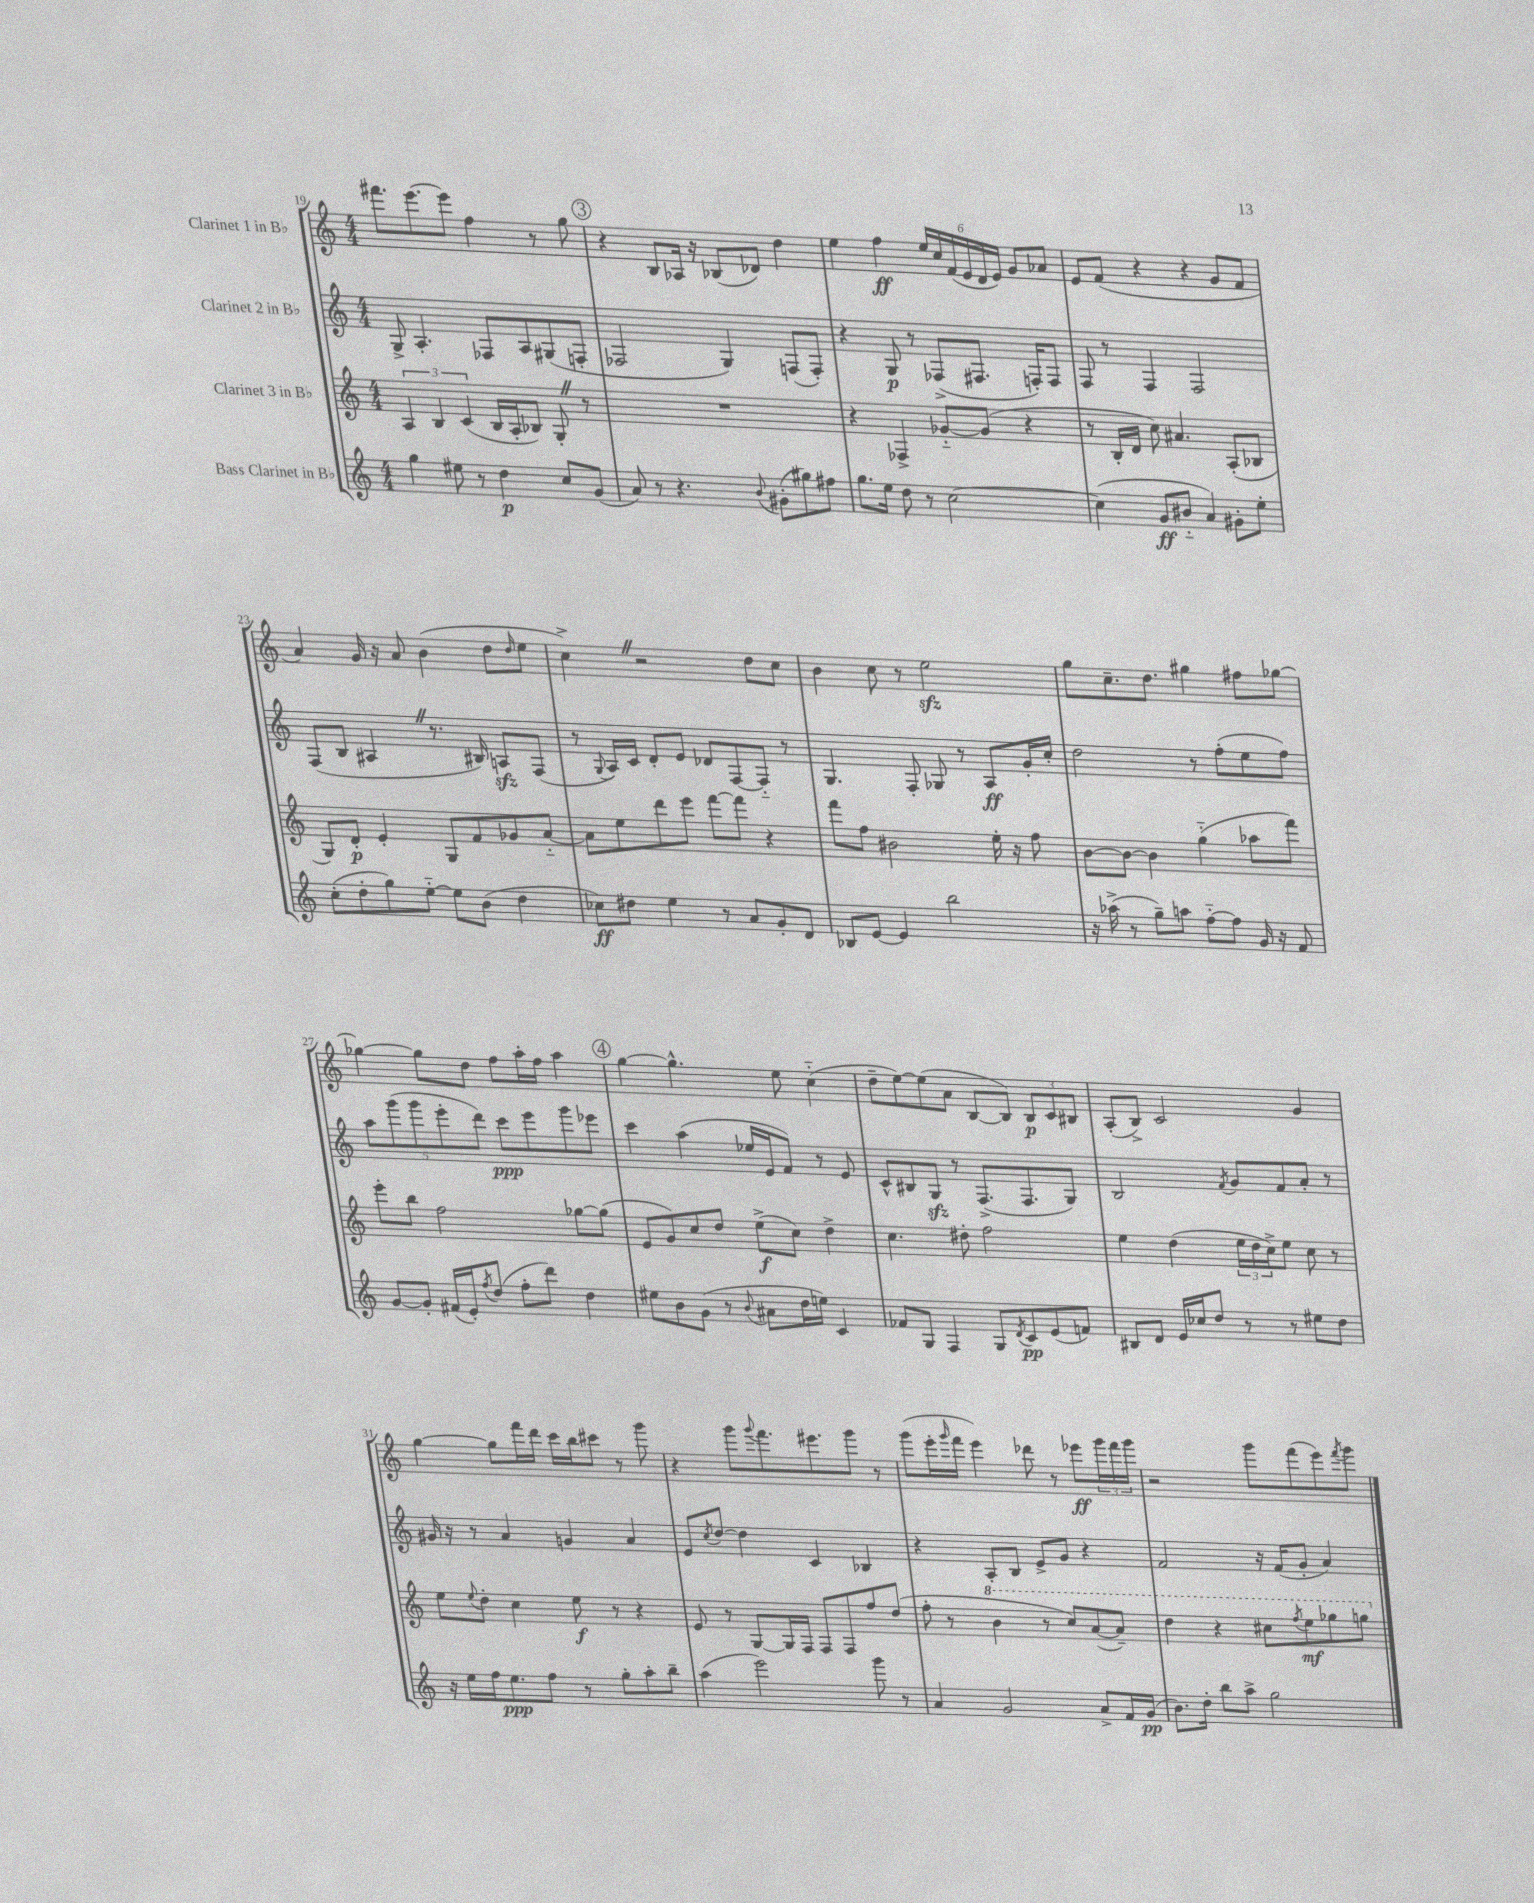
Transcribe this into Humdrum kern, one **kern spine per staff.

**kern	**kern	**kern	**kern
*staff4	*staff3	*staff2	*staff1
*clefG2	*clefG2	*clefG2	*clefG2
*k[]	*k[]	*k[]	*k[]
*M4/4	*M4/4	*M4/4	*M4/4
4gg	6A	8G^	8.fff#
.	.	4.A'	.
.	6B	.	.
.	.	.	[8.eee
8ee#	.	.	.
.	(6c	.	.
8r	.	.	8eee]
4dd	16B	8F-	4ff
.	16A'	.	.
.	8B-)	8A	.
8cc	8G'	(8G#	8r
(8g	8r	8F'	8gg
=	=	=	=
8a)	1r	2F-	4r
8r	.	.	.
4.r	.	.	8B
.	.	.	16A-
.	.	.	16r
.	.	4G)	(8B-
8qqb	.	.	.
(8g#'	.	.	8d-)
8gg#)	.	(8F	4dd
8ff#	.	8F')	.
=	=	=	=
8.gg	4r	4r	4ee
16ee	.	.	.
8dd	4F-^	8G	4ff
8r	.	8r	.
[2cc	[8g-'~	(8F-^	24ee
.	.	.	24cc
.	.	.	(24f
.	(8g-]	8.F#	24e
.	.	.	24d
.	.	.	24e)
.	4r	.	8g
.	.	16F')	.
.	.	8F	8a-
=	=	=	=
(4cc]	8r	8F	8e
.	16B'	8r	(8f
.	16d	.	.
8g	8cc)	4F	4r
8b#'~	4.a#	.	.
4a)	.	2F	4r
8g#'	(8A'	.	8g
8ee'	8B-	.	8f
=	=	=	=
(8cc'	8G)	(8F	4a)
8dd'	8d'	8B	.
8gg)	4e'	4A#	16g
.	.	.	16r
[8ee'~	.	.	8a
8ee]	8G	8.r	(4b
(8b	8f	.	.
.	.	16B#)	.
4dd	8g-	8A	8dd
.	.	.	16qqdd
.	[8a'~	(8F	8ee
=	=	=	=
8cc-)	8a]	8r	4cc^)
.	.	8qqG	.
8dd#	8ee	16A)	.
.	.	16c	.
4ee	8ddd	8d'	2r
.	8eee	8e	.
8r	[8fff	8d-	.
8a	8fff]	[8F	.
8g'	4r	8F'~]	8dd
8d	.	8r	8cc
=	=	=	=
8B-	8fff	4.G	4b
[8e	8ff	.	.
4e]	2b#	.	8cc
.	.	8F'	8r
2bb	.	8G-	2ee
.	.	8r	.
.	16ee'	8A	.
.	16r	.	.
.	8ff	16g'	.
.	.	16cc'	.
=	=	=	=
16r	[8b	2dd	8gg
(16aa-^	.	.	.
8r	8b_	.	8.cc~
8gg~)	4b]	.	.
.	.	.	8.dd
8aa	.	.	.
[8ff'~	(4gg'~	8r	4gg#
8ff]	.	(8ff'	.
16g	8aa-	8ee	8ff#
16r	.	.	.
8f	8fff)	8ff)	[8gg-
=	=	=	=
[8g	8eee'	10aa	4gg-_
.	.	(10ggg	.
8g']	8bb	.	.
.	.	10ggg	.
(16f#	2ff	.	8gg-]
.	.	10eee'	.
16e')	.	.	.
8qff	.	.	.
(8dd	.	.	8dd
.	.	10ddd)	.
8ff'	.	8ccc	8ff
8ddd)	.	8eee	16aa'
.	.	.	16ff
4dd	[8gg-	8ggg	4aa
.	(8gg-]	8eee-	.
=	=	=	=
8ee#	8e	4ccc	[4gg
8b	8g)	.	.
(8g	8cc	(4aa	4.gg^^]
8r	8dd	.	.
8qqb	.	.	.
8a#	(8ee^	16ee-	.
.	.	16e	.
16dd	8cc)	8f)	8ee
16ee)	.	.	.
4c	4dd^	8r	(4cc'~
.	.	8e	.
=	=	=	=
8f-	4.cc	8c^^	8dd~
8G	.	8B#	[8ee)
4F	.	8G	(8ee]
.	8dd#'	8r	8a
8G	2ff	(8.F^	[8B
8qd	.	.	.
8c	.	.	8B])
.	.	8.F	.
(8e	.	.	12B
.	.	.	12c
8f)	.	8G)	.
.	.	.	12B#
=	=	=	=
8B#	4ee	2B	(8A'
8d	.	.	8B^)
16e	(4dd	.	2c
16cc-	.	.	.
8dd	.	.	.
.	.	8qf	.
8r	24ee	8g	.
.	24dd	.	.
.	24cc^)	.	.
8r	8ee	8f	.
8ee#	8cc	8a'	4g
8dd	8r	8r	.
=	=	=	=
16r	8ee	16g#	[4gg
16ee	.	16r	.
.	8qqee	.	.
16ff	8dd'	8r	.
8.ee	.	.	.
.	4cc	4a	8gg]
8ff	.	.	16fff
.	.	.	16ddd
8r	8ee	4g	16ccc
.	.	.	16bb
8gg'	8r	.	8ccc#
8aa'	4r	4a	8r
8bb~	.	.	8ggg
=	=	=	=
(4aa	8e	8e	4r
.	.	8qcc	.
.	8r	[8dd	.
2eee)	[8G	4dd]	8ggg
.	.	.	8qqggg
.	16G]	.	8.fff
.	16F	.	.
.	8F	4c	.
.	.	.	8.eee#
.	8F	.	.
8ggg	8ff	4B-	8ggg
8r	(8dd	.	8r
=	=	=	=
4a	8ff'	4r	(8ggg
.	8r	.	16eee'
.	.	.	16qqggg
.	.	.	16fff
2g	4bb	8A'	4eee)
.	.	8B	.
.	8r	8e^	8ddd-
.	8ccc)	8g	8r
8a^	([8aa	4r	8eee-
16f	8aa~])	.	24ggg
.	.	.	24fff
(16g	.	.	.
.	.	.	24ggg
=	=	=	=
8.b)	4ddd	2f	2r
16dd'	.	.	.
8bb	4r	.	.
8aa^	.	.	.
2gg	8ccc#	16r	8ggg
.	.	(16f	.
.	8qfff	.	.
.	8eee	8g'	(8fff
.	8ggg-	4a)	8eee)
.	.	.	8qfff
.	8ggg	.	8ggg
==	==	==	==
*-	*-	*-	*-
